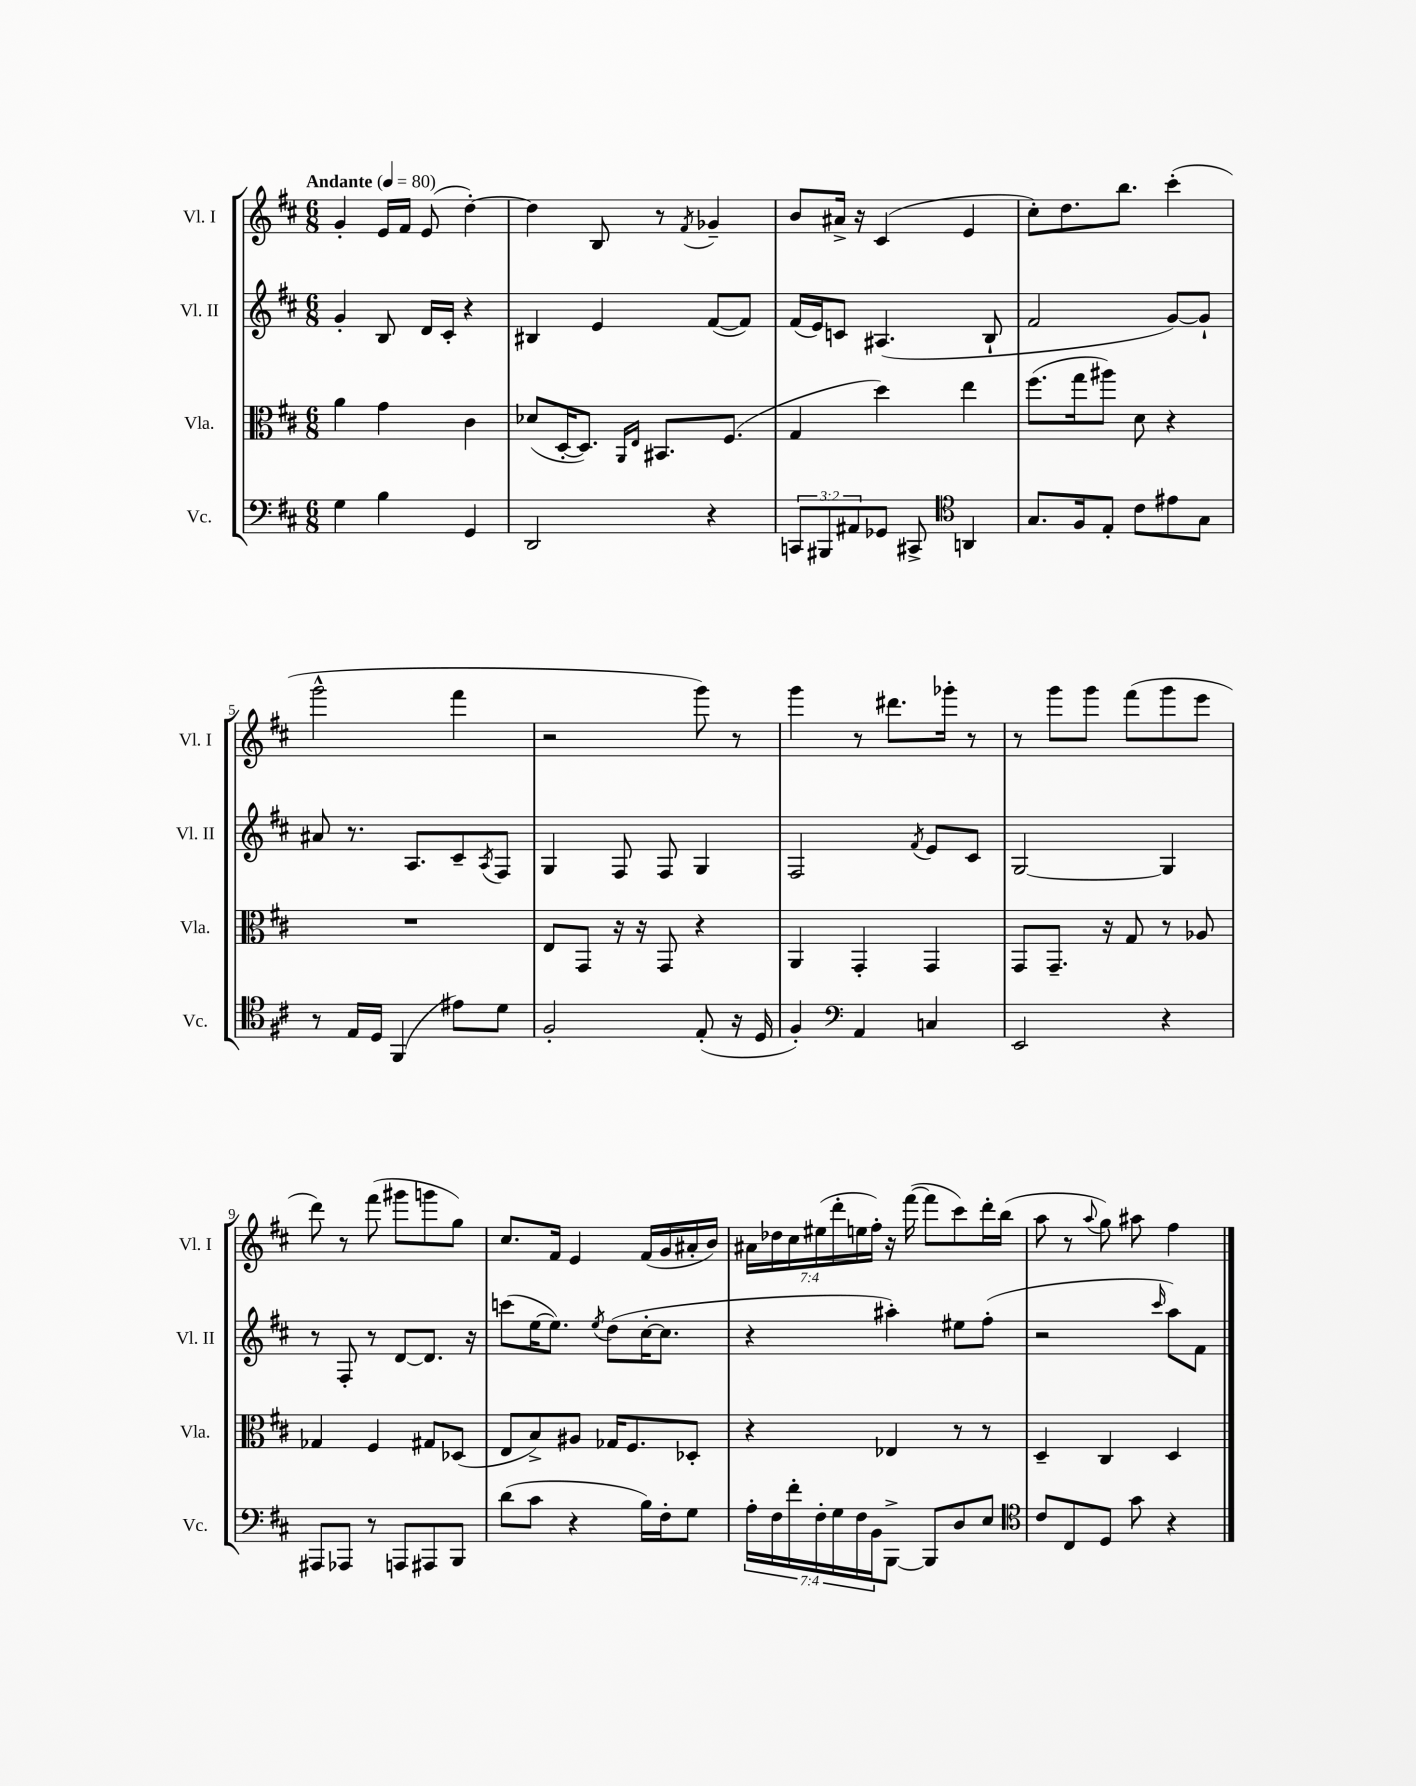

**kern	**kern	**kern	**kern
*staff4	*staff3	*staff2	*staff1
*clefF4	*clefC3	*clefG2	*clefG2
*k[f#c#]	*k[f#c#]	*k[f#c#]	*k[f#c#]
*M6/8	*M6/8	*M6/8	*M6/8
*MM80	*MM80	*MM80	*MM80
4G	4a	4g'	4g'
4B	4g	8B	16e
.	.	.	16f#
.	.	16d	(8e
.	.	16c#'	.
4GG	4c#	4r	[4dd')
=	=	=	=
2DD	(8d-	4B#	4dd]
.	[16D'	.	.
.	8.D])	.	.
.	.	4e	8B
.	16qqAA	.	.
.	16qqE	.	.
.	8.BB#	.	8r
.	.	.	8qf#
4r	.	([8f#	4g-~
.	(8.F#	.	.
.	.	8f#])	.
=	=	=	=
12CC	4G	(16f#	8b
.	.	16e)	.
12BBB#	.	.	.
.	.	8c	16a#^
12AA#	.	.	.
.	.	.	16r
8GG-	4dd)	(4.A#	(4c#
8CC#^	.	.	.
*clefC4	*	*	*
4AA	4ee	.	4e
.	.	8B`	.
=	=	=	=
8.G	(8.ff#	2f#	8cc#')
.	.	.	8.dd
16F#	16gg	.	.
8E'	8aa#)	.	.
.	.	.	8.bb
8c#	8d	.	.
8e#	4r	[8g)	(4ccc#'
8G	.	8g`]	.
=	=	=	=
8r	2.r	8a#	2ggg^^
16E	.	8.r	.
16D	.	.	.
(4FF#	.	.	.
.	.	8.A	.
8e#)	.	8c#~	4fff#
.	.	8qA	.
8d	.	8F#	.
=	=	=	=
2F#'	8E	4G	2r
.	8GG	.	.
.	16r	8F#	.
.	16r	.	.
.	8GG	8F#	.
(8E'	4r	4G	8ggg)
16r	.	.	8r
16D	.	.	.
=	=	=	=
4F#')	4AA	2F#	4ggg
*clefF4	*	*	*
4AA	4GG'	.	8r
.	.	.	8.ddd#
.	.	8qf#	.
4C	4GG	8e	.
.	.	.	16ggg-'
.	.	8c#	8r
=	=	=	=
2EE	8GG	[2G	8r
.	8.GG~	.	8ggg
.	.	.	8ggg
.	16r	.	.
.	8G	.	(8fff#
4r	8r	4G]	8ggg
.	8A-	.	8eee
=	=	=	=
8AAA#	4G-	8r	8ddd)
8AAA-	.	8F#'	8r
8r	4F#	8r	(8fff#
8AAA	.	[8d	8ggg#
8AAA#	8G#	8.d]	8ggg
8BBB	(8D-	.	8gg)
.	.	16r	.
=	=	=	=
(8d	8E	(8ccc	8.cc#
8c#	8B^)	[16ee	.
.	.	8.ee])	16f#
4r	8A#	.	4e
.	.	8qee	.
.	16G-	(8dd	.
.	8.F#	.	.
16B)	.	[16cc#'	(16f#
16F#'	.	8.cc#]	16g
8G	8D-'	.	16a#'
.	.	.	16b)
=	=	=	=
28A'	4r	4r	28a#
28F#	.	.	28dd-
28f#'	.	.	28cc#
28F#'	.	.	(28ee#
28G	.	.	28ddd'
28F#	.	.	28ee
28BB	.	.	28ff#')
[8BBB^	4E-	4aa#')	16r
.	.	.	([16fff#
8BBB]	.	.	8fff#]
8D	8r	8ee#	8ccc#)
8E	8r	(8ff#'	16ddd'
.	.	.	(16bb
=	=	=	=
*clefC4	*	*	*
8c#	4D~	2r	8aa
8C#	.	.	8r
.	.	.	8qqaa
8D	4C#	.	8gg)
8g	.	.	8aa#
.	.	16qqccc#	.
4r	4D	8aa)	4ff#
.	.	8f#	.
==	==	==	==
*-	*-	*-	*-
